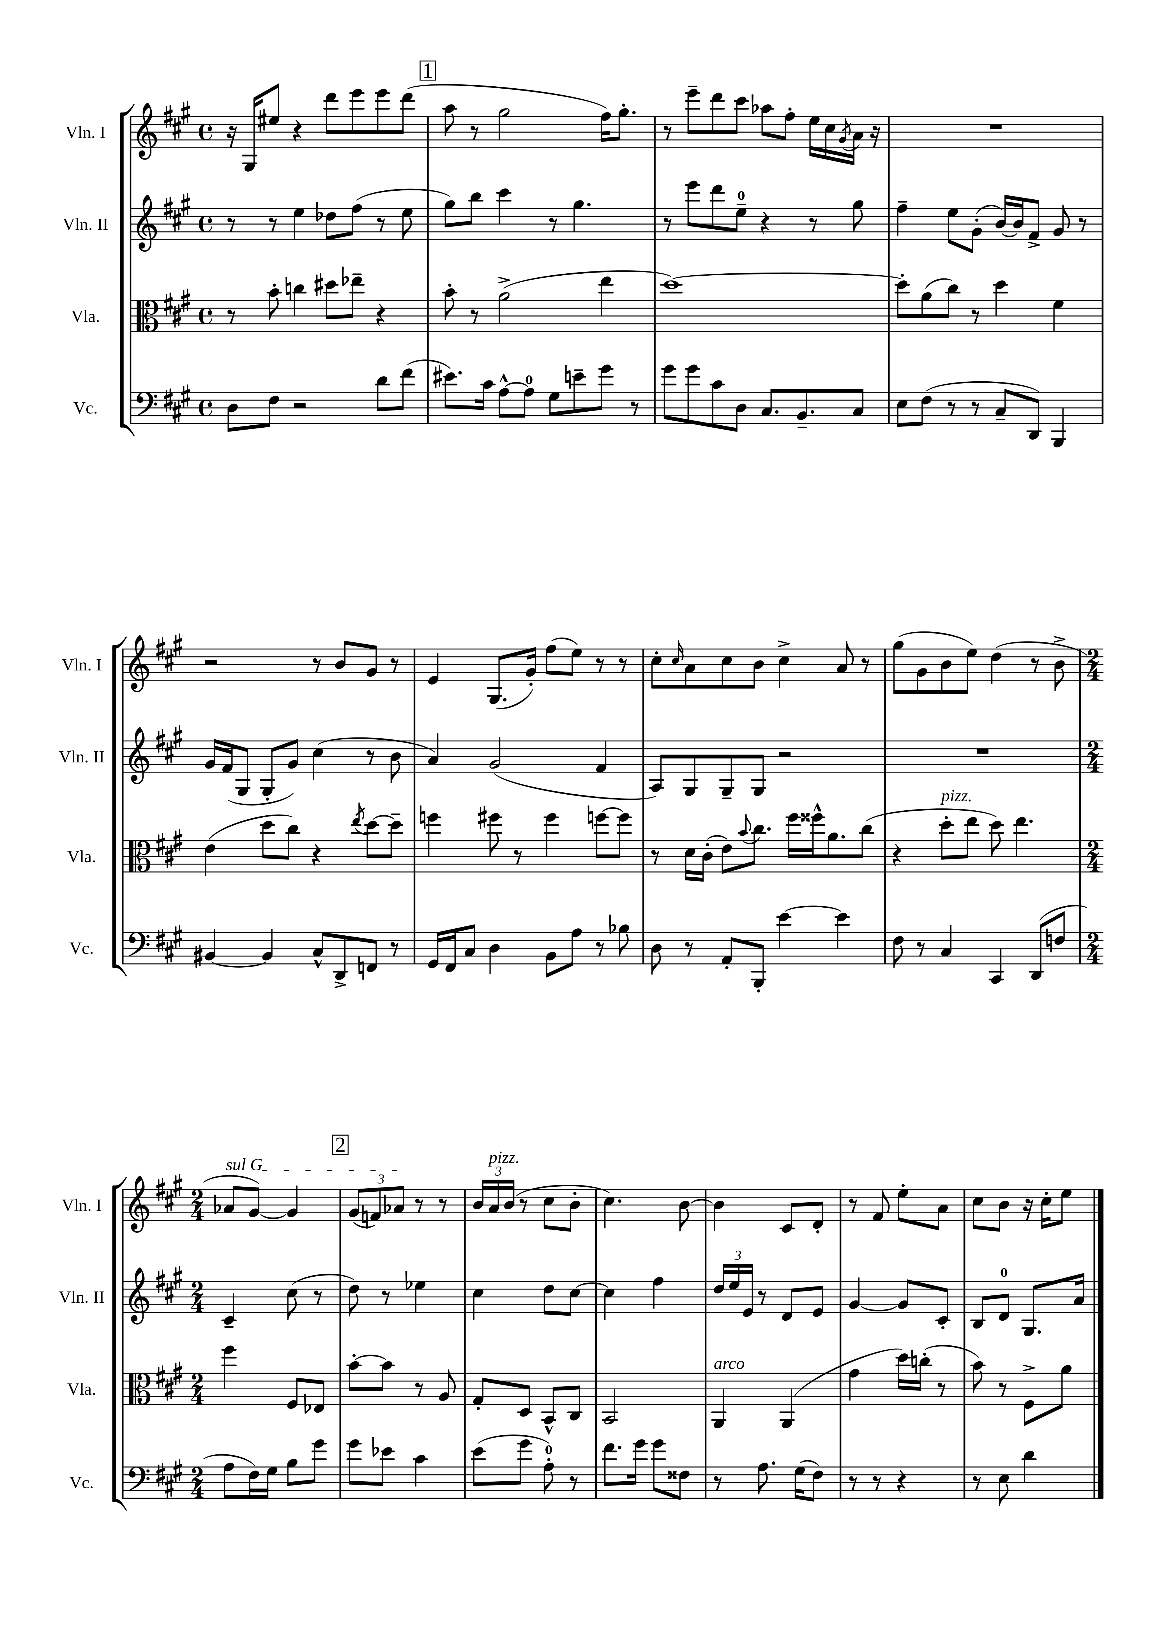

**kern	**kern	**kern	**kern
*part4	*part3	*part2	*part1
*staff4	*staff3	*staff2	*staff1
*I"Vc.	*I"Vla.	*I"Vln. II	*I"Vln. I
*I'Vc.	*I'Vla.	*I'Vln. II	*I'Vln. I
*clefF4	*clefC3	*clefG2	*clefG2
*k[f#c#g#]	*k[f#c#g#]	*k[f#c#g#]	*k[f#c#g#]
*M4/4	*M4/4	*M4/4	*M4/4
*met(c)	*met(c)	*met(c)	*met(c)
=64	=64	=64	=64
8D\L	8r	8r	16r
.	.	.	16G#/KL
8F#\J	8b'\	8r	8ee#X/J
2r	4ccn\	4ee\	4r
.	8dd#X\L	8dd-X\L	8ddd\L
.	8ee-X~\J	(8ff#\J	8eee\
8d\L	4r	8r	8eee\
(8f#\J	.	8ee\	(8ddd\J
!!LO:REH:place=s1:t=1
=65	=65	=65	=65
8.e#X\L)	8b'\	8gg#\L)	8aa\
.	8r	8bb\J	8r
16c#\Jk	.	.	.
[8A^^\L	(2a^\	4ccc#\	2gg#\
8A\J]	.	.	.
8G#\L	.	8r	.
8en~\	.	4.gg#\	.
8g#\J	4ee\	.	16ff#\KL)
.	.	.	8.gg#'\J
8r	.	.	.
=66	=66	=66	=66
8g#\L	[1dd)	8r	8r
8g#\	.	8eee\L	8eee~\L
8c#\	.	8ddd\	8ddd\
8D\J	.	8ee~\J	8ccc#\J
8.C#/L	.	4r	8aa-X\L
.	.	.	8ff#'\J
8.BB~/	.	.	.
.	.	8r	16ee\LL
.	.	.	16cc#\
.	.	.	8qg#/
8C#/J	.	8gg#\	16a\JJ
.	.	.	16r
=67	=67	=67	=67
8E\L	8dd'\L]	4ff#~\	1r
(8F#\J	(8a\	.	.
8r	8cc#\J)	8ee\L	.
8r	8r	(8g#'\J	.
8C#~/L	4dd\	[16b/LL)	.
.	.	16b/J]	.
8DD/J)	.	8f#^/J	.
4BBB/	4f#\	8g#/	.
.	.	8r	.
!!LO:LB:g=z
=68	=68	=68	=68
[4BB#X/	(4e\	16g#/LL	2r
.	.	(16f#/J	.
.	.	8G#/J	.
4BB#/]	8dd\L	8G#'/L	.
.	8cc#\J)	8g#/J)	.
8C#^^/L	4r	(4cc#\	8r
8DD^/	.	.	8b/L
.	8qee/	.	.
8FFn/J	[8dd\L	8r	8g#/J
8r	8dd~\J]	8b\	8r
=69	=69	=69	=69
16GG#/LL	4ffn\	4a/)	4e/
16FF#/J	.	.	.
8C#/J	.	.	.
4D\	8ff#X\	(2g#/	(8.G#/L
.	8r	.	.
.	.	.	16g#'/Jk)
8BB\L	4ff#\	.	(8ff#\L
8A\J	.	.	8ee\J)
8r	[8ffn\L	4f#/	8r
8B-X\	8ff\J]	.	8r
=70	=70	=70	=70
8D\	8r	8A/L)	8cc#'\L
.	.	.	16qqcc#/
8r	16d\LL	8G#/	8a\
.	(16c#'\JJ	.	.
8AA'/L	8e\L)	8G#~/	8cc#\
.	8qqb/	.	.
8BBB'/J	8.cc#\J	8G#/J	8b\J
[4e\	.	2r	4cc#^\
.	16ff#\LL	.	.
.	16ff##X^^\J	.	.
.	8.a\	.	.
4e\]	.	.	8a/
.	(8cc#\J	.	8r
=71	=71	=71	=71
8F#\	4r	1r	(8gg#\L
8r	.	.	8g#\
!	!LO:TX:a:i:t=pizz.	!	!
4C#/	8dd'\L	.	8b\
.	8ee\J	.	8ee\J)
4CC#/	8dd\)	.	(4dd\
.	4.ee\	.	.
(8DD/L	.	.	8r
8Fn/J	.	.	8b^\
!!LO:LB:g=z
=72	=72	=72	=72
*M2/4	*M2/4	*M2/4	*M2/4
!	!	!	!LO:TX:a:i:t=sul G
8A\L	4ff#\	4c#~/	8a-X/L
16F#\L)	.	.	[8g#/J)
16G#\JJ	.	.	.
8B\L	8F#/L	(8cc#\	4g#/]
8g#\J	8E-X/J	8r	.
!!LO:REH:place=s1:t=2
=73	=73	=73	=73
8g#\L	[8b'\L	8dd\)	(12g#/L
.	.	.	12fn/)
8e-X\J	8b\J]	8r	.
.	.	.	12a-X/J
4c#\	8r	4ee-X\	8r
.	8A/	.	8r
=74	=74	=74	=74
(8e\L	8G#'/L	4cc#\	24b/LL
!	!	!	!LO:TX:a:i:t=pizz.
.	.	.	24a/
.	.	.	(24b/JJ
8g#\J	8D/J	.	8r
8A'\)	8BB^^/L	8dd\L	8cc#\L
8r	8C#/J	[8cc#\J	8b'\J
=75	=75	=75	=75
8.f#\L	2BB/	4cc#\]	4.cc#\)
16g#\Jk	.	.	.
8g#\L	.	4ff#\	.
8F##X\J	.	.	[8b\
=76	=76	=76	=76
!	!LO:TX:a:i:t=arco	!	!
8r	4AA/	24dd/LL	4b\]
.	.	24ee/	.
.	.	24e/JJ	.
8.A\	.	8r	.
.	(4AA/	8d/L	8c#/L
(16G#\KL	.	.	.
8F#\J)	.	8e/J	8d'/J
=77	=77	=77	=77
8r	4g#\	[4g#/	8r
8r	.	.	8f#/
4r	16dd\LL)	8g#/L]	8ee'\L
.	(16ccn'\JJ	.	.
.	8r	8c#'/J	8a\J
=78	=78	=78	=78
8r	8b\)	8B/L	8cc#\L
8E\	8r	8d/J	8b\J
4d\	8F#^\L	8.G#/L	16r
.	.	.	16cc#'\KL
.	8a\J	.	8ee\J
.	.	16a/Jk	.
==	==	==	==
*-	*-	*-	*-
